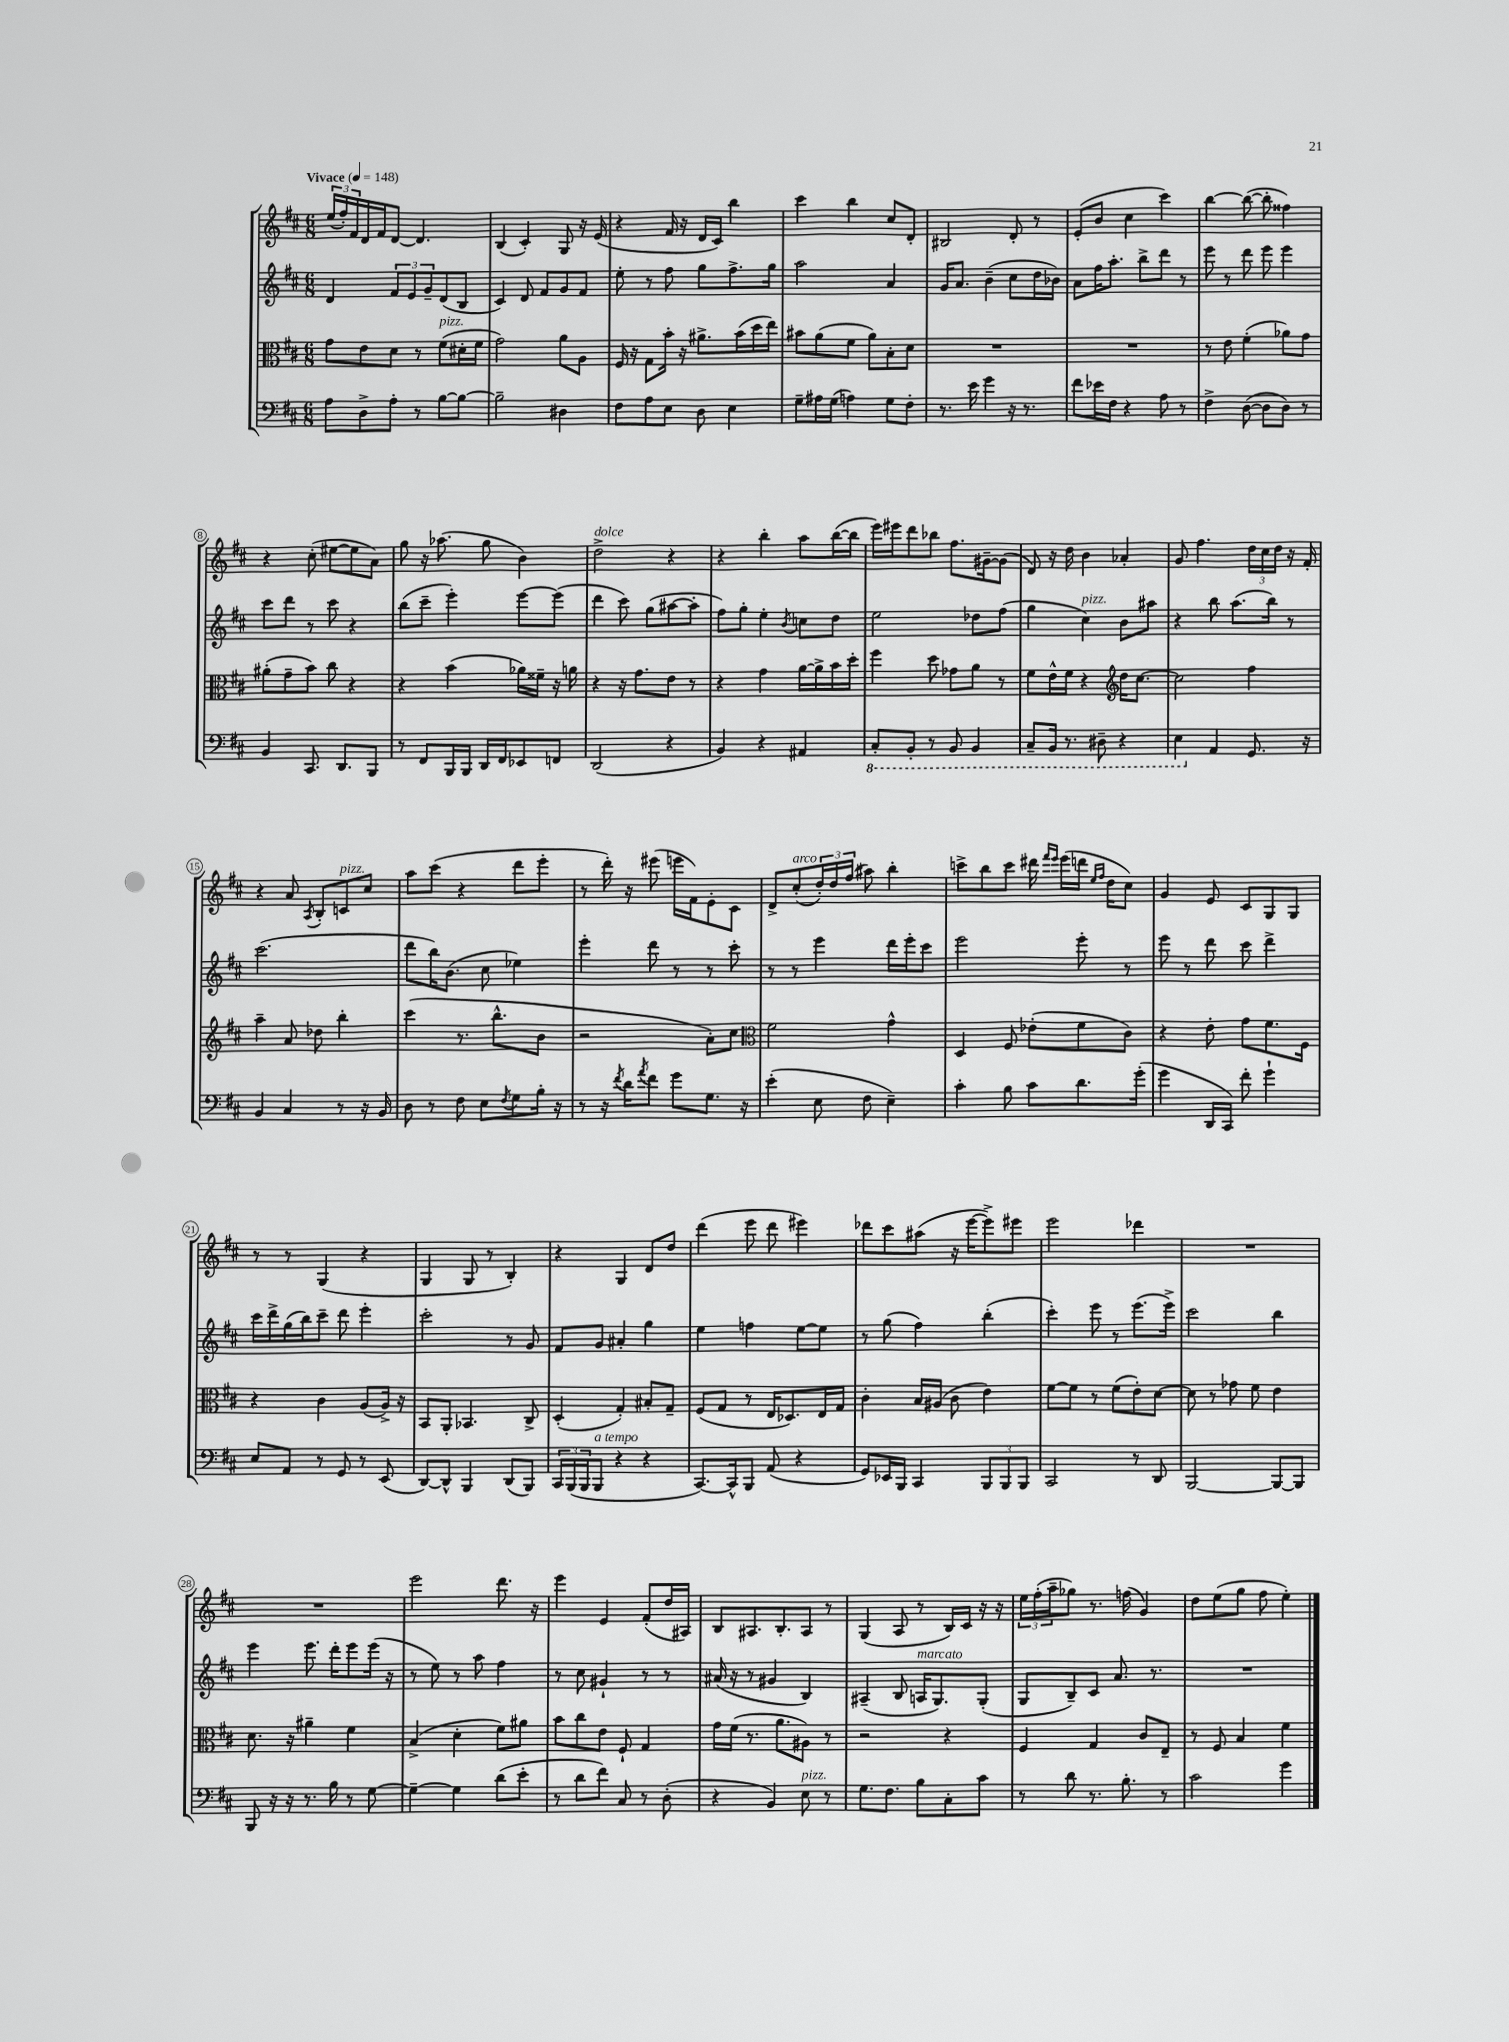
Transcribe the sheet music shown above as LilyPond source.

<<
\new StaffGroup <<
\new Staff = "s0" {
    \clef treble \key d \major \numericTimeSignature \time 6/8 \tempo "Vivace" 4 = 148
    \tuplet 3/2 { e''16( fis''16-.) fis'16 } d'16 fis'16 d'8~ d'4. |
    b4( cis'4-.) g8 r16 e'16( |
    r4 fis'16 r16 d'16 cis'16) b''4 |
    cis'''4 b''4 cis''8 d'8-. |
    bis2 d'8-. r8 |
    e'8-.( b'8 cis''4 cis'''4) |
    b''4~ b''8~( b''8-. fisis''4) |
    r4 cis''8-.( eis''8~ eis''8 a'8) |
    g''8 r16 aes''8.( g''8 b'4) |
    d''2->^\markup { \italic "dolce" } r4 |
    r4 b''4-. a''8 b''16~( b''16 |
    e'''16) eis'''16 d'''8 bes''8 fis''8. gis'16~-- gis'8( |
    d'8) r16 d''16 b'4 aes'4-. |
    g'8 fis''4. \tuplet 3/2 { d''16 cis''16 d''16 } r16 fis'16-. |
    r4 a'8 \acciaccatura { a8 } b8-. c'8^\markup { \italic "pizz." } cis''8 |
    a''8 cis'''8( r4 d'''8 e'''8-. |
    r8 d'''16-.) r16 eis'''8( e'''16 fis'16) e'8-. cis'8 |
    d'8-> cis''8-.^\markup { \italic "arco" }( \tuplet 3/2 { d''16-.) d''16 fis''16( } ais''8) b''4-. |
    c'''8-> b''8 c'''8 dis'''16 \grace { fis'''16 e'''16 } e'''16( d'''16 \grace { e''16 fis''16 } d''16 cis''8) |
    g'4 e'8 cis'8 g8 g8 |
    r8 r8 g4( r4 |
    g4 g8 r8 b4-.) |
    r4 g4 d'8 d''8 |
    d'''4( e'''8 d'''8 eis'''4) |
    des'''8 cis'''8 ais''8( r16 e'''16~ e'''8->) eis'''8 |
    e'''2 des'''4 |
    R2. |
    R2. |
    e'''2 d'''8. r16 |
    e'''4 e'4 fis'8-.( d''16 ais16) |
    b8 ais8. b8.-. ais8 r8 |
    g4( a8 r8 b16) cis'16 r16 r16 |
    \tuplet 3/2 { e''16 fis''16-.( a''16-- } ges''8) r8. f''16( g'4) |
    d''8 e''8( g''8 fis''8 e''4-.) \bar "|." |
}
\new Staff = "s1" {
    \clef treble \key d \major \numericTimeSignature \time 6/8
    d'4 \tuplet 3/2 { fis'8 e'8 g'8-- } d'8( b8 |
    cis'4) d'8 fis'8 g'8 fis'8 |
    e''8-. r8 fis''8 g''8 fis''8.-> g''16 |
    a''2 a'4 |
    g'16 a'8. b'4--( cis''8 d''16 bes'16) |
    a'8 fis''16 a''8.-. b''8-> d'''8 r8 |
    e'''8 r8 d'''8 e'''8 e'''4 |
    cis'''8 d'''8 r8 cis'''8 r4 |
    b''8( cis'''8-- e'''4-.) e'''8~ e'''8( |
    d'''4 cis'''8) g''8( ais''8~ ais''8-. |
    fis''8) g''8-. e''4-. \acciaccatura { b'8 } c''8 d''8 |
    e''2 des''8 fis''8( |
    g''4 cis''4^\markup { \italic "pizz." }) b'8 ais''8 |
    r4 b''8 a''8.( b''16) r8 |
    cis'''2.( |
    d'''8 b''16) b'8.( cis''8 ees''4) |
    e'''4-. d'''8 r8 r8 cis'''8-. |
    r8 r8 e'''4 d'''16 e'''16-. cis'''8 |
    e'''2 e'''8-. r8 |
    e'''8 r8 d'''8 cis'''8 d'''4-> |
    cis'''16 d'''16-> g''16( b''16) cis'''8-- d'''8 e'''4-. |
    cis'''2-. r8 g'8 |
    fis'8 g'8 ais'4-. g''4 |
    e''4 f''4 e''8~ e''8 |
    r8 g''8( fis''4) b''4-.( |
    cis'''4-.) e'''8 r8 e'''8.( e'''16->) |
    cis'''2 b''4 |
    e'''4 e'''8. d'''16-. e'''8 e'''16( r16 |
    r8 e''8) r8 a''8 fis''4 |
    r8 cis''8 gis'4-! r8 r8 |
    ais'16( r16 r8 gis'4 b4) |
    ais4--( b8 a16^\markup { \italic "marcato" } g8.) g8-.( |
    g8 b8--) cis'8 a'8. r8. |
    R2. \bar "|." |
}
\new Staff = "s2" {
    \clef alto \key d \major \numericTimeSignature \time 6/8
    g'8 e'8 d'8 r8 fis'8^\markup { \italic "pizz." }( dis'16-. fis'16 |
    g'2) a'8 a8 |
    fis16 r16 g8 b'16-. r16 ais'8.-> b'16( d''16 e''16) |
    bis'8 a'8( fis'8 a'8) b8-. d'8 |
    R2. |
    R2. |
    r8 e'8 fis'4-.( aes'8) g'8 |
    ais'8-.( g'8-- b'8) cis''8 r4 |
    r4 b'4( aes'16) fisis'16-- r16 a'16 |
    r4 r16 g'8. e'8 r8 |
    r4 g'4 a'16~ a'16-> b'16 d''16-. |
    fis''4 d''8 ges'8 a'8 r8 |
    fis'8 e'16-^ fis'16 r4 \clef treble d''16 cis''8.~ |
    cis''2 fis''4 |
    a''4-- a'8 des''8 b''4-. |
    cis'''4( r8. b''8.-^ b'8 |
    r2 a'8-.) cis''8 |
    \clef alto fis'2 g'4-^ |
    d4 fis8 ees'8-.( fis'8 cis'8) |
    r4 e'8-. g'8 fis'8. fis16 |
    r4 cis'4 a8( a16->) r16 |
    b,8 a,8-. bes,4. cis8-> |
    d4-.( g4-.) bis8-. g8-- |
    fis8( g8 r8 e16 des8.) e16 g16 |
    cis'4-. b16 ais16( cis'8 e'4) |
    fis'8~ fis'8 r8 fis'8( e'8-.) d'8~ |
    d'8 r8 ges'8 fis'8 e'4 |
    d'8. r16 ais'4-- fis'4 |
    b4->( d'4-. fis'8) ais'8 |
    b'8 cis''8 e'8 fis8-! g4 |
    g'16 fis'16( r8. a'8. ais8) r8 |
    r2 r4 |
    fis4 g4 cis'8 e8-- |
    r8 fis8 b4 fis'4 \bar "|." |
}
\new Staff = "s3" {
    \clef bass \key d \major \numericTimeSignature \time 6/8
    a8 d8-> a8-. r8 b8~ b8~ |
    b2-- dis4 |
    fis8 a8 e8 d8 e4 |
    g8-- ais16 g16( a4) g8 fis8-. |
    r8. e'16 g'4 r16 r8. |
    fis'8 ees'16 fis16 r4 a8 r8 |
    fis4-> d8~( d8 d8) r8 |
    b,4 cis,8. d,8. b,,8 |
    r8 fis,8 b,,16 b,,16 d,16 fis,16 ees,8 f,8 |
    d,2( r4 |
    b,4) r4 ais,4 |
    \ottava #-1 cis,8-. b,,8-. r8 b,,8 b,,4 |
    cis,8-- b,,16 r8. dis,8-- r4 |
    e,4 \ottava #0 a,4 g,8. r16 |
    b,4 cis4 r8 r16 b,16 |
    d8 r8 fis8 e8 \acciaccatura { fis8 } g8 b16-. r16 |
    r8 r16 \acciaccatura { fis'8 } d'16 \acciaccatura { a'8 } fis'8 g'8 g8. r16 |
    e'4-.( e8 fis8 e4--) |
    cis'4-. b8 cis'8 d'8. g'16-.( |
    g'4 d,16 cis,16) fis'8-. g'4-! |
    e8 a,8 r8 g,8 r8 e,8( |
    d,8~) d,8-^ b,,4 d,8( b,,8) |
    \tuplet 3/2 { cis,16 b,,16( b,,16 } b,,8^\markup { \italic "a tempo" } r4 r4 |
    cis,8.~) cis,16-^ b,,8 a,8( r4 |
    g,8) ees,16 b,,16 cis,4 \tuplet 3/2 { b,,8 b,,8 b,,8 } |
    cis,2 r8 d,8 |
    b,,2~ b,,8~ b,,8 |
    b,,8 r16 r16 r8. b16 r8 g8~ |
    g4~-- g4 d'8( e'8-. |
    r8 d'8 fis'8) cis8 r8 d8-.( |
    r4 b,4) e8^\markup { \italic "pizz." } r8 |
    g8. fis8. b8 cis8-. cis'8 |
    r8 d'8 r8. b8.-. r8 |
    cis'2 g'4 \bar "|." |
}
>>
>>
\layout { \context { \Score \override BarNumber.stencil = #(make-stencil-circler 0.1 0.3 ly:text-interface::print) } }
